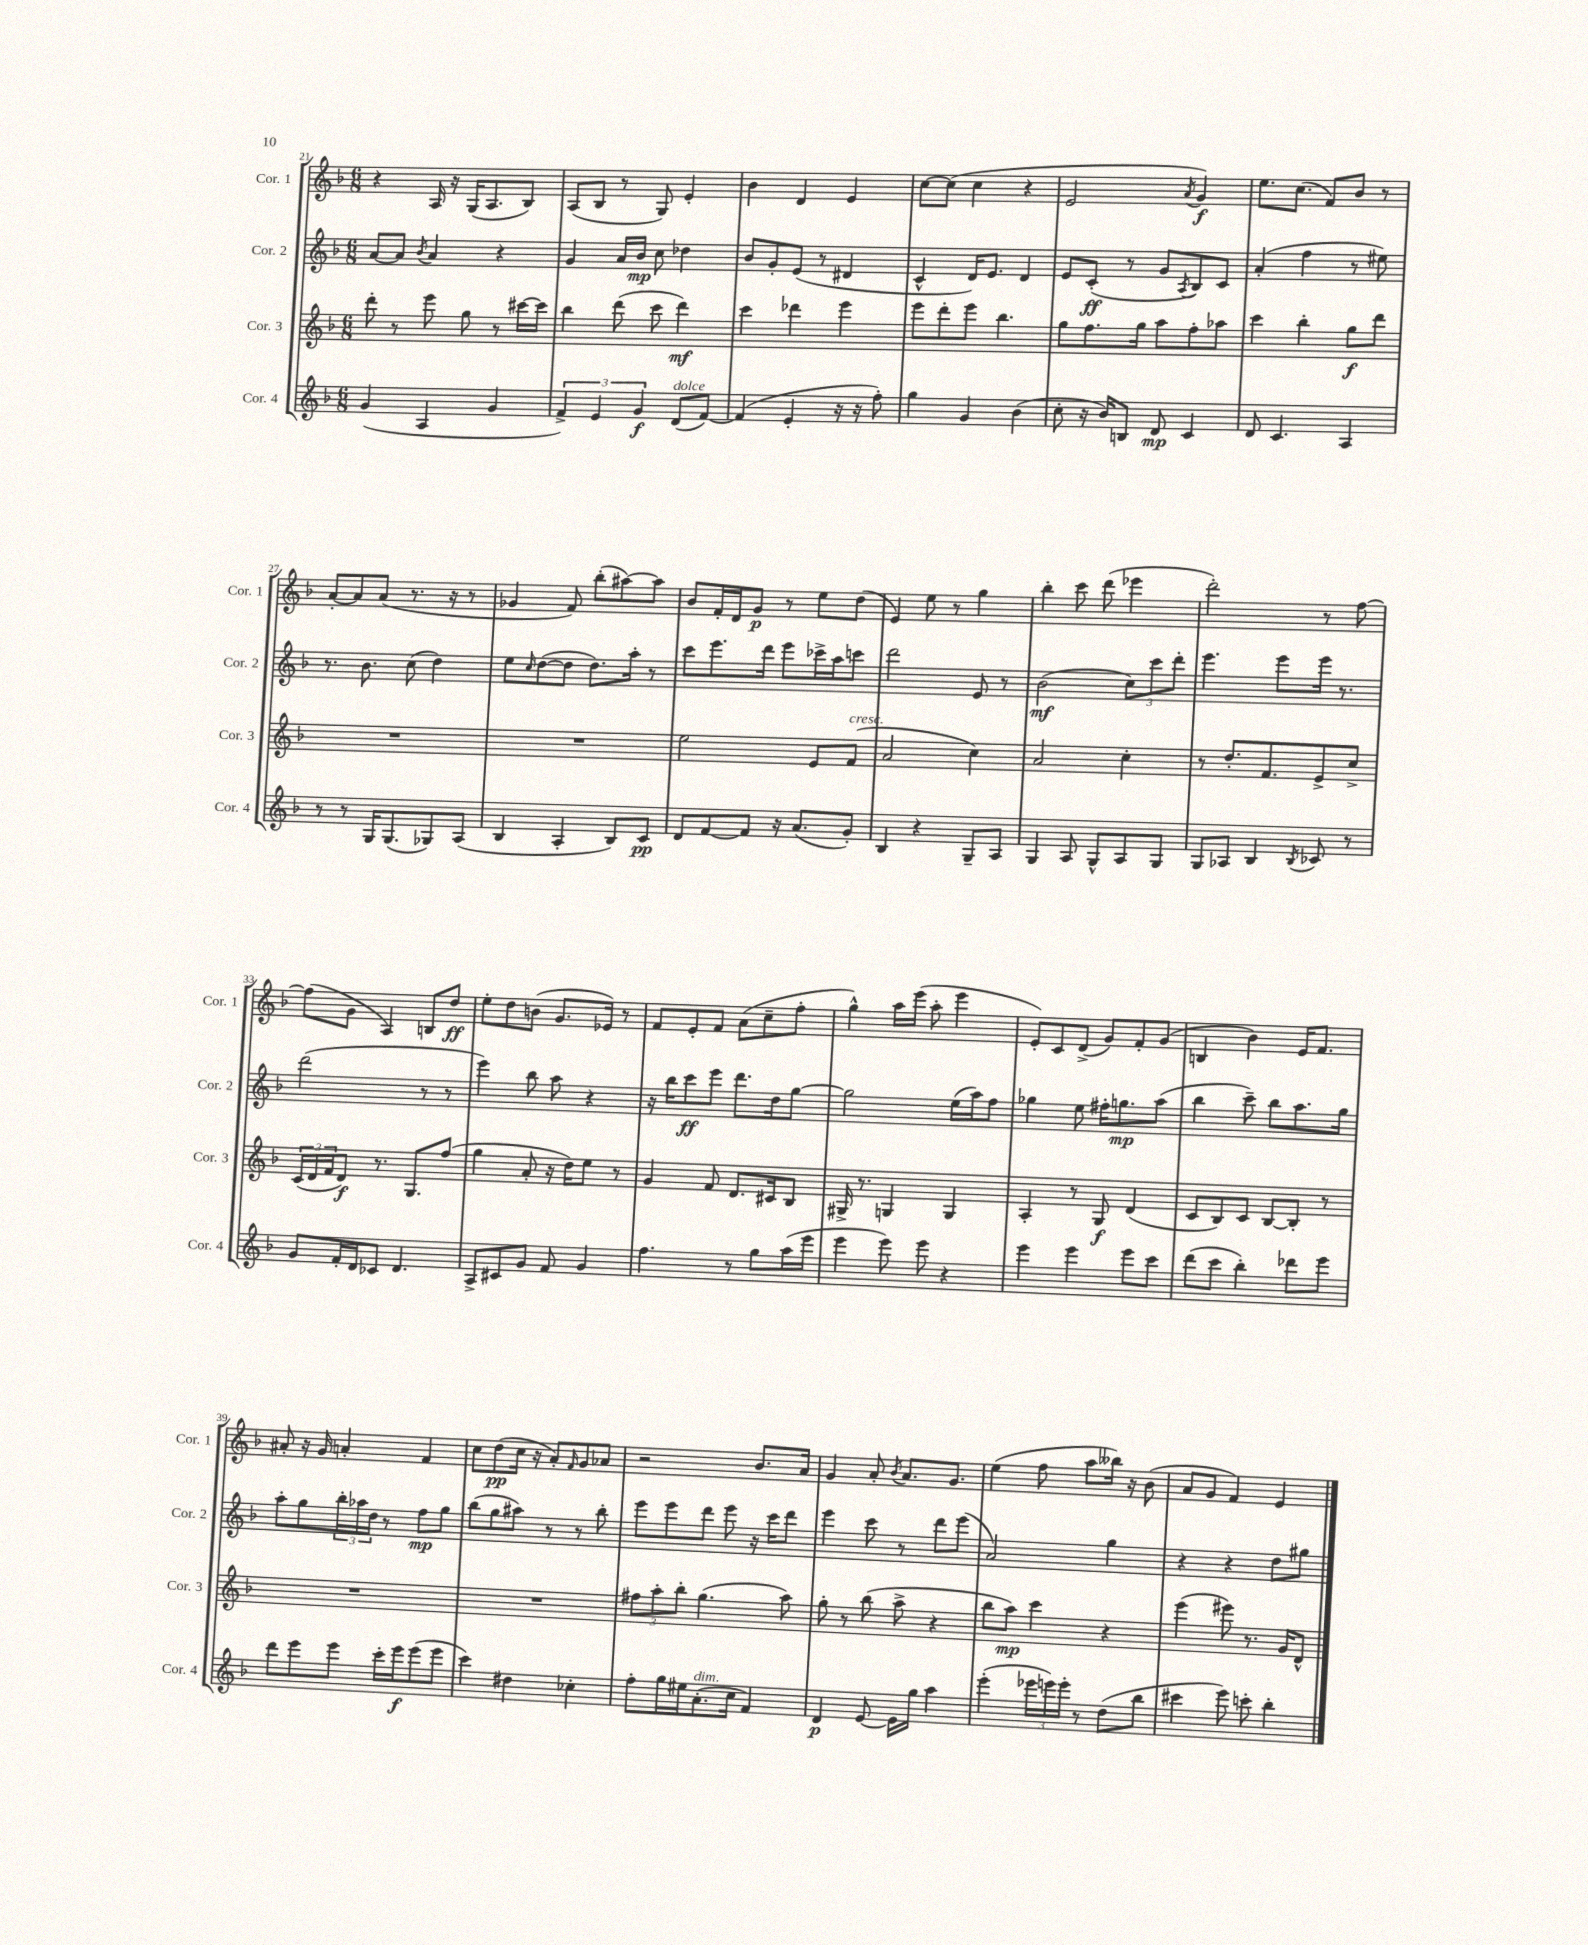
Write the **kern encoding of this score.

**kern	**dynam	**kern	**dynam	**kern	**dynam	**kern	**dynam
*part4	*part4	*part3	*part3	*part2	*part2	*part1	*part1
*staff4	*staff4	*staff3	*staff3	*staff2	*staff2	*staff1	*staff1
*I"Cor. 4	*	*I"Cor. 3	*	*I"Cor. 2	*	*I"Cor. 1	*
*I'Cor. 4	*	*I'Cor. 3	*	*I'Cor. 2	*	*I'Cor. 1	*
*clefG2	*	*clefG2	*	*clefG2	*	*clefG2	*
*k[b-]	*	*k[b-]	*	*k[b-]	*	*k[b-]	*
*M6/8	*	*M6/8	*	*M6/8	*	*M6/8	*
=21	=21	=21	=21	=21	=21	=21	=21
(4g/	.	8ddd'\	.	[8a/L	.	4r	.
.	.	8r	.	8a/J]	.	.	.
.	.	.	.	8qb-/	.	.	.
4A/	.	8eee\	.	4a/	.	16A/	.
.	.	.	.	.	.	16r	.
.	.	8gg\	.	.	.	(16G/KL	.
.	.	.	.	.	.	8.A/	.
4g/	.	8r	.	4r	.	.	.
.	.	[16ccc#X\LL	.	.	.	8B-/J)	.
.	.	16ccc#\JJ]	.	.	.	.	.
=22	=22	=22	=22	=22	=22	=22	=22
6f^/)	.	4bb-\	.	4g/	.	(8A/L	.
.	.	.	.	.	.	8B-/J	.
6e/	.	.	.	.	.	.	.
.	.	(8ddd\	.	16a/LL	.	8r	.
.	.	.	.	16b-/JJ	mp	.	.
6g/	f	.	.	.	.	.	.
.	.	8ccc\	.	8cc\	.	8G/)	.
!LO:TX:a:i:t=dolce	!	!	!	!	!	!	!
(8d/L	.	4ddd\)	mf	4dd-X\	.	4e'/	.
[8f/J)	.	.	.	.	.	.	.
=23	=23	=23	=23	=23	=23	=23	=23
(4f/]	.	4ccc\	.	8b-/L	.	4b-\	.
.	.	.	.	8g'/	.	.	.
4e'/	.	4ddd-X\	.	(8e/J	.	4d/	.
.	.	.	.	8r	.	.	.
16r	.	4eee\	.	4d#X/	.	4e/	.
16r	.	.	.	.	.	.	.
8ff'\)	.	.	.	.	.	.	.
=24	=24	=24	=24	=24	=24	=24	=24
4gg\	.	8eee\L	.	4c^^/	.	[8cc\L	.
.	.	8ddd'\	.	.	.	(8cc\J]	.
4g/	.	8eee\J	.	16d/KL)	.	4cc\	.
.	.	.	.	8.e/J	.	.	.
.	.	4.bb-\	.	.	.	.	.
(4b-\	.	.	.	4d/	.	4r	.
=25	=25	=25	=25	=25	=25	=25	=25
8cc'\	.	8gg\L	.	8e/L	.	2e/	.
16r	.	8.ff\	.	(8c'/J	ff	.	.
16b-/KL)	.	.	.	.	.	.	.
8Bn/J	.	.	.	8r	.	.	.
.	.	16gg\Jk	.	.	.	.	.
8d/	mp	8aa\L	.	8g/L	.	.	.
.	.	.	.	8qA/	.	8qa/	.
4c/	.	8ff'\	.	8B-/)	.	4g/)	f
.	.	8aa-X\J	.	8c/J	.	.	.
=26	=26	=26	=26	=26	=26	=26	=26
8d/	.	4ccc\	.	(4a'/	.	8.ee\L	.
4.c/	.	.	.	.	.	.	.
.	.	.	.	.	.	(8.cc\J	.
.	.	4bb-'\	.	4ff\	.	.	.
.	.	.	.	.	.	8f/L)	.
4A/	.	8gg\L	f	8r	.	8b-/J	.
.	.	8ddd\J	.	8ee#X\)	.	8r	.
!!LO:LB:g=z
=27	=27	=27	=27	=27	=27	=27	=27
8r	.	2.r	.	8.r	.	[8a'/L	.
8r	.	.	.	.	.	8a/]	.
.	.	.	.	8.b-\	.	.	.
16G/KL	.	.	.	.	.	(8a/J	.
(8.G/	.	.	.	.	.	.	.
.	.	.	.	(8cc\	.	8.r	.
8G-X/)	.	.	.	4dd\)	.	.	.
.	.	.	.	.	.	16r	.
(8A/J	.	.	.	.	.	8r	.
=28	=28	=28	=28	=28	=28	=28	=28
4B-/	.	2.r	.	8ee\L	.	4g-X/	.
.	.	.	.	16qqcc/	.	.	.
.	.	.	.	([8dd\	.	.	.
4A'/	.	.	.	8dd\J]	.	8f/)	.
.	.	.	.	8.dd\L)	.	(8bb-'\L	.
8B-/L)	.	.	.	.	.	[8aa#X\)	.
.	.	.	.	16aa'\Jk	.	.	.
8c/J	pp	.	.	8r	.	8aa#\J]	.
=29	=29	=29	=29	=29	=29	=29	=29
8d/L	.	2ee\	.	8ccc\L	.	8b-/L	.
[8f/	.	.	.	8.eee\	.	16f'/L	.
.	.	.	.	.	.	16d/J	.
8f/J]	.	.	.	.	.	8g/J	p
.	.	.	.	16ddd\Jk	.	.	.
16r	.	.	.	8eee\L	.	8r	.
(8.a/L	.	.	.	.	.	.	.
.	.	8e/L	.	16ccc-X^\L	.	8ee\L	.
.	.	.	.	16aa\J	.	.	.
!	!	!LO:TX:a:i:t=cresc.	!	!	!	!	!
8g'/J)	.	(8f/J	.	8cccn\J	.	(8dd\J	.
=30	=30	=30	=30	=30	=30	=30	=30
4B-/	.	2a/	.	2ddd\	.	4e/)	.
4r	.	.	.	.	.	8ee\	.
.	.	.	.	.	.	8r	.
8G~/L	.	4cc\)	.	8e/	.	4gg\	.
8A/J	.	.	.	8r	.	.	.
=31	=31	=31	=31	=31	=31	=31	=31
4G/	.	2a/	.	(2b-\	mf	4bb-'\	.
8A/	.	.	.	.	.	8ccc\	.
8G^^/L	.	.	.	.	.	(8ddd\	.
8A/	.	4cc'\	.	12cc\L)	.	4eee-X\	.
.	.	.	.	12ccc\	.	.	.
8G/J	.	.	.	.	.	.	.
.	.	.	.	12ddd'\J	.	.	.
=32	=32	=32	=32	=32	=32	=32	=32
8G/L	.	8r	.	4.eee\	.	2ddd'\)	.
8A-X/J	.	8.dd'/L	.	.	.	.	.
4B-/	.	.	.	.	.	.	.
.	.	8.f/	.	.	.	.	.
.	.	.	.	8eee\L	.	.	.
8qB-/	.	.	.	.	.	.	.
8c-X/	.	8e^/	.	16eee\Jk	.	8r	.
.	.	.	.	8.r	.	.	.
8r	.	8cc^/J	.	.	.	[8ff\	.
!!LO:LB:g=z
=33	=33	=33	=33	=33	=33	=33	=33
8g/L	.	(24c/LL	.	(2ddd\	.	(8ff\L]	.
.	.	24d/	.	.	.	.	.
.	.	24f/J	.	.	.	.	.
16f'/L	.	8d/J)	f	.	.	8g\J	.
16d/J	.	.	.	.	.	.	.
8c-X/J	.	8.r	.	.	.	4A/)	.
4.d/	.	.	.	.	.	.	.
.	.	8.G/L	.	.	.	.	.
.	.	.	.	8r	.	8Bn/L	.
.	.	(8ff/J	.	8r	.	8dd/J	ff
=34	=34	=34	=34	=34	=34	=34	=34
8A^/L	.	4gg\	.	4eee\)	.	8ee'\L	.
8c#X/	.	.	.	.	.	8dd\	.
8g/J	.	8a'/	.	8bb-\	.	(8bn\J	.
8f/	.	16r	.	8aa\	.	8.g/L	.
.	.	16dd\KL)	.	.	.	.	.
4g/	.	8ee\J	.	4r	.	.	.
.	.	.	.	.	.	16e-X/Jk)	.
.	.	8r	.	.	.	8r	.
=35	=35	=35	=35	=35	=35	=35	=35
4.ff\	.	4g/	.	16r	.	8f/L	.
.	.	.	.	16bb-\KL	.	.	.
.	.	.	.	8ccc\	ff	8e'/	.
.	.	8f/	.	8eee\J	.	8f/J	.
8r	.	8.d/L	.	8.ddd\L	.	(8a\L	.
8gg\L	.	.	.	.	.	8cc~\	.
.	.	16c#X/k	.	16dd\k	.	.	.
(16aa\L	.	8B-/J	.	[8gg\J	.	8ff'\J	.
16eee\JJ	.	.	.	.	.	.	.
=36	=36	=36	=36	=36	=36	=36	=36
4eee\	.	16G#X^/	.	2gg\]	.	4gg^^\)	.
.	.	8.r	.	.	.	.	.
8eee\)	.	4Gn/	.	.	.	16aa\LL	.
.	.	.	.	.	.	(16eee\JJ	.
8eee\	.	.	.	.	.	8aa'\	.
4r	.	4G/	.	(16ee\LL	.	4eee\	.
.	.	.	.	16aa\J)	.	.	.
.	.	.	.	8ff\J	.	.	.
=37	=37	=37	=37	=37	=37	=37	=37
4eee\	.	4A'/	.	4gg-X\	.	8e'/L)	.
.	.	.	.	.	.	8c/	.
4eee\	.	8r	.	8ee\	.	(8d^/J	.
.	.	8G/	f	16ff#X'\KL	.	8g/L)	.
.	.	.	.	8.ggn\	mp	.	.
8eee\L	.	(4d/	.	.	.	8f'/	.
8ccc\J	.	.	.	(8aa\J	.	(8g/J	.
=38	=38	=38	=38	=38	=38	=38	=38
(8ddd\L	.	8c/L	.	4bb-\	.	4Bn/	.
8ccc\J	.	8B-/)	.	.	.	.	.
4bb-'\)	.	8c/J	.	8ccc~\)	.	4b-\)	.
.	.	[8B-/L	.	8bb-\L	.	.	.
8ddd-X\L	.	8B-'/J]	.	8.aa\	.	16e/KL	.
.	.	.	.	.	.	8.f/J	.
8eee\J	.	8r	.	.	.	.	.
.	.	.	.	16gg\Jk	.	.	.
!!LO:LB:g=z
=39	=39	=39	=39	=39	=39	=39	=39
8ddd\L	.	2.r	.	8aa'\L	.	8a#X'/	.
8eee\	.	.	.	8gg\	.	16r	.
.	.	.	.	.	.	16g/	.
8eee\J	.	.	.	24bb-'\L	.	4an'/	.
.	.	.	.	24aa-X\	.	.	.
.	.	.	.	24dd\JJ	.	.	.
16ccc'\LL	.	.	.	8r	.	.	.
16eee\J	f	.	.	.	.	.	.
(8eee\	.	.	.	8ff\L	mp	4f/	.
8eee\J	.	.	.	8gg\J	.	.	.
=40	=40	=40	=40	=40	=40	=40	=40
4ccc\)	.	2.r	.	(8bb-\L	.	8cc\L	.
.	.	.	.	8gg\	.	(8dd\	pp
4dd#X\	.	.	.	8aa#X\J)	.	16cc\Jk	.
.	.	.	.	.	.	16r	.
.	.	.	.	8r	.	8a'/L)	.
.	.	.	.	.	.	16qqf/	.
4cc-X'\	.	.	.	8r	.	8g/	.
.	.	.	.	8bb-'\	.	8a-X/J	.
=41	=41	=41	=41	=41	=41	=41	=41
8ff'\L	.	12ff#X\L	.	8eee\L	.	2r	.
.	.	12aa'\	.	.	.	.	.
16gg\L	.	.	.	8eee\	.	.	.
.	.	12bb-'\J	.	.	.	.	.
16ee#X\J	.	.	.	.	.	.	.
!LO:TX:a:i:t=dim.	!	!	!	!	!	!	!
(8.a'\	.	(4.gg\	.	8ddd\J	.	.	.
.	.	.	.	8eee\	.	.	.
16cc\Jk	.	.	.	.	.	.	.
4f/)	.	.	.	16r	.	8.b-/L	.
.	.	.	.	16ccc\KL	.	.	.
.	.	8aa\)	.	8ddd\J	.	.	.
.	.	.	.	.	.	16a/Jk	.
=42	=42	=42	=42	=42	=42	=42	=42
4d/	p	8gg'\	.	4eee\	.	4g/	.
.	.	8r	.	.	.	.	.
[8e/	.	(8bb-\	.	8ccc\	.	8a'/	.
.	.	.	.	.	.	8qb-/	.
16e\LL]	.	8aa^\	.	8r	.	8.a/L	.
16gg\JJ	.	.	.	.	.	.	.
4aa\	.	4r	.	8ddd\L	.	.	.
.	.	.	.	.	.	8.g/J	.
.	.	.	.	(8eee\J	.	.	.
=43	=43	=43	=43	=43	=43	=43	=43
(4eee'\	.	8bb-\L	.	2a/)	.	(4ee\	.
.	.	8aa\J)	mp	.	.	.	.
24eee-X\LL	.	4ccc\	.	.	.	8ff\	.
24eeen\)	.	.	.	.	.	.	.
24eee'\JJ	.	.	.	.	.	.	.
8r	.	.	.	.	.	8aa\L	.
(8dd\L	.	4r	.	4gg\	.	16bb--X\Jk)	.
.	.	.	.	.	.	16r	.
8bb-\J	.	.	.	.	.	(8b-\	.
=44	=44	=44	=44	=44	=44	=44	=44
4ccc#X\	.	(4eee\	.	4r	.	8a/L	.
.	.	.	.	.	.	8g/J	.
8eee\)	.	8eee#X\)	.	4r	.	4f/)	.
8cccn'\	.	8.r	.	.	.	.	.
4bb-'\	.	.	.	8dd\L	.	4e/	.
.	.	16g/KL	.	.	.	.	.
.	.	8d^^/J	.	8gg#X\J	.	.	.
==	==	==	==	==	==	==	==
*-	*-	*-	*-	*-	*-	*-	*-
